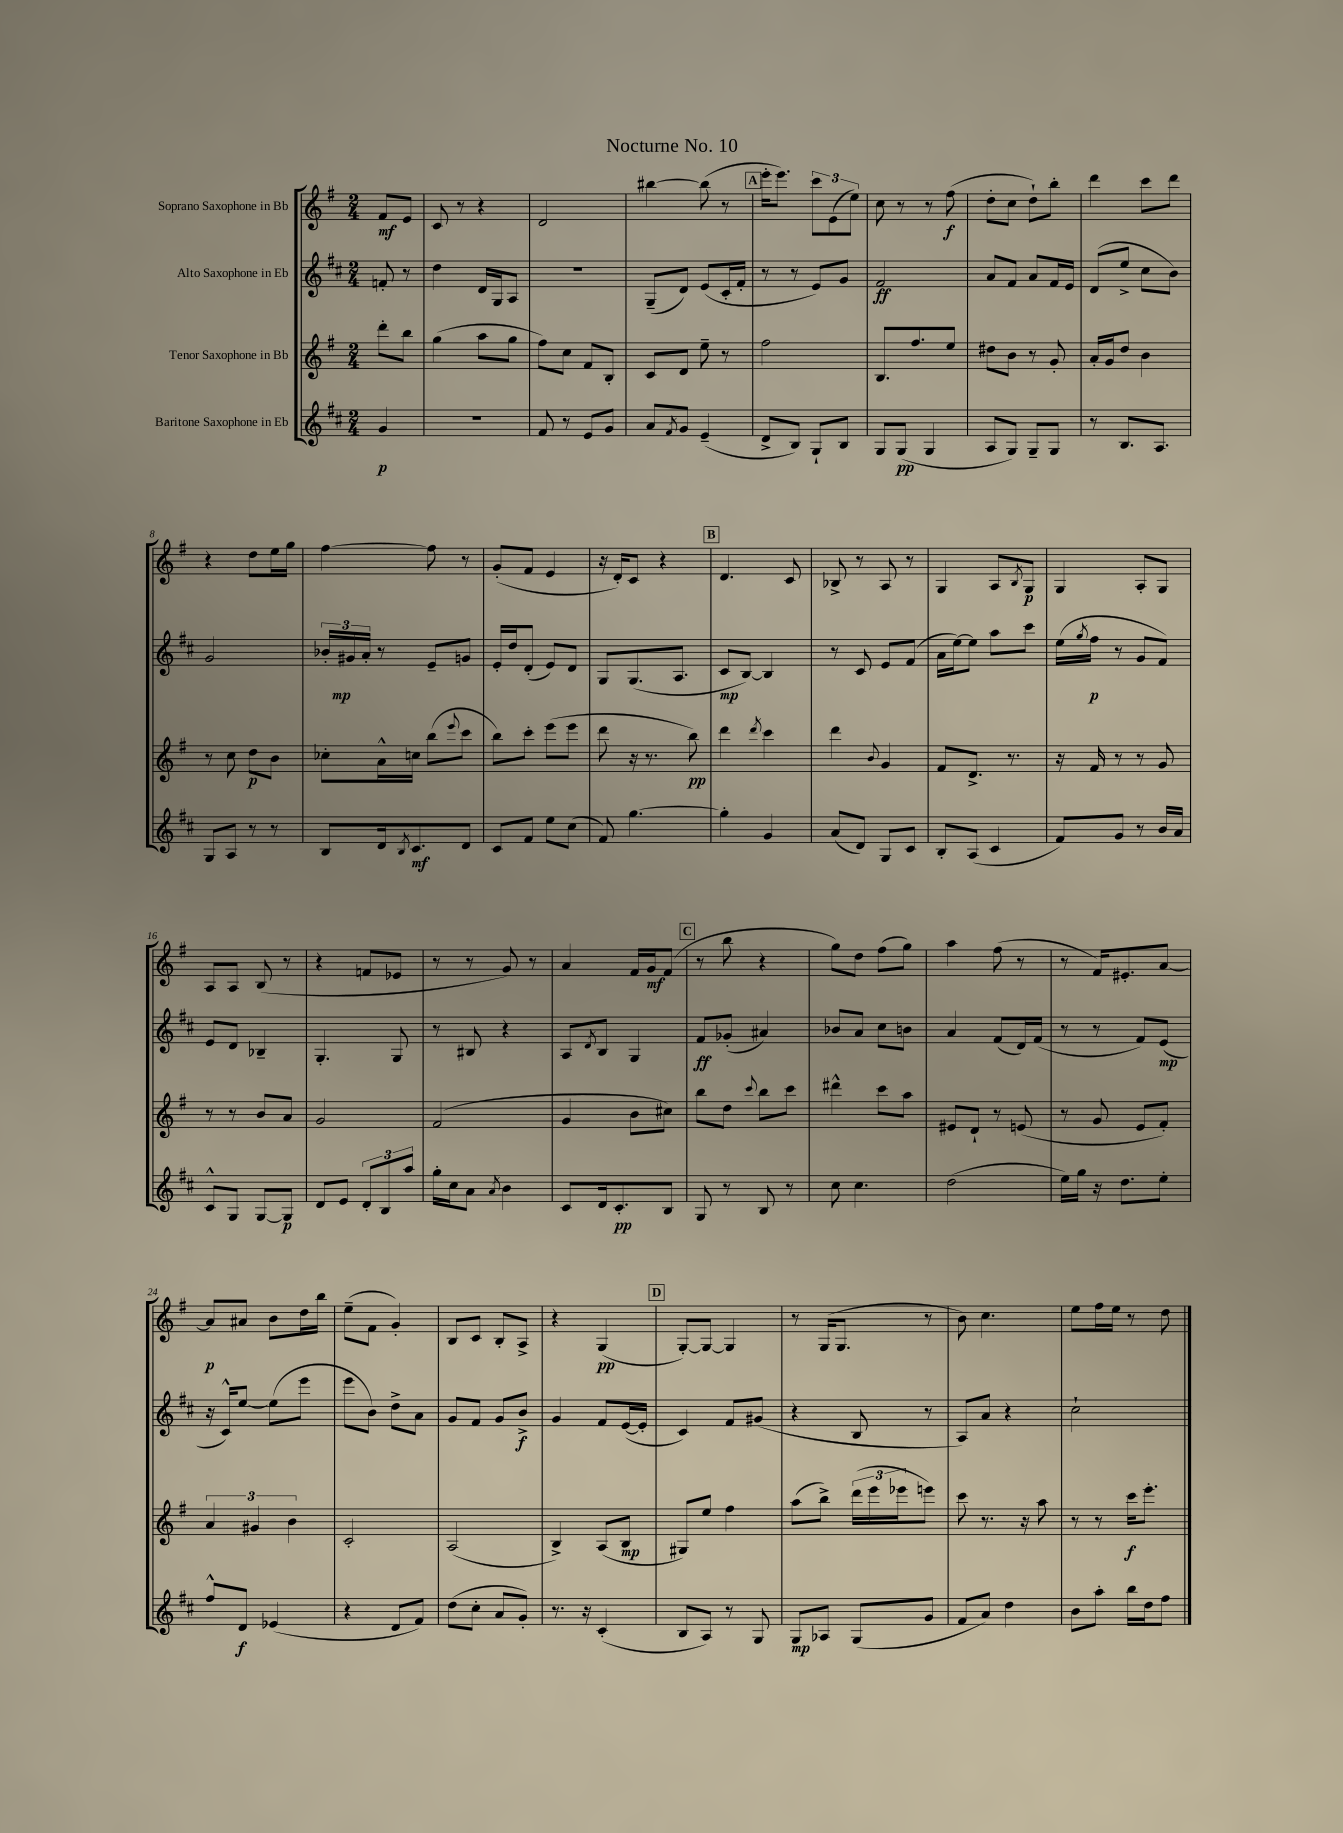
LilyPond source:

\header { title = "Nocturne No. 10" }
<<
\new StaffGroup <<
\new Staff = "s0" \with { instrumentName = "Soprano Saxophone in Bb" } {
    \clef treble \key g \major \numericTimeSignature \time 2/4 \partial 4
    fis'8\mf e'8 |
    c'8 r8 r4 |
    d'2 |
    bis''4~ bis''8( r8 |
    \mark \markup { \box "A" } e'''16-. e'''8.) \tuplet 3/2 { c'''8 e'8( e''8) } |
    c''8 r8 r8 fis''8\f( |
    d''8-. c''8 d''8-!) b''8-. |
    d'''4 c'''8 d'''8 |
    r4 d''8 e''16 g''16 |
    fis''4~ fis''8 r8 |
    g'8-.( fis'8 e'4 |
    r16 d'16-.) c'8 r4 |
    \mark \markup { \box "B" } d'4. c'8 |
    bes8-> r8 a8 r8 |
    g4 a8 \acciaccatura { b8 } g8\p |
    g4 a8-. g8 |
    a8 a8 b8( r8 |
    r4 f'8 ees'8 |
    r8 r8 g'8) r8 |
    a'4 fis'16 g'16\mf fis'8( |
    \mark \markup { \box "C" } r8 b''8 r4 |
    g''8) d''8 fis''8( g''8) |
    a''4 fis''8( r8 |
    r8 fis'16) eis'8.-. a'8~ |
    a'8\p ais'8 b'8 d''16 b''16 |
    e''8--( fis'8 g'4-.) |
    b8 c'8 b8-. a8-> |
    r4 g4\pp( |
    \mark \markup { \box "D" } g8~-.) g8~ g4 |
    r8 g16( g8. r8 |
    b'8) c''4. |
    e''8 fis''16 e''16 r8 d''8 \bar "|." |
}
\new Staff = "s1" \with { instrumentName = "Alto Saxophone in Eb" } {
    \clef treble \key d \major \numericTimeSignature \time 2/4 \partial 4
    f'8-. r8 |
    d''4 d'16 g16 a8 |
    R2 |
    g8--( d'8) e'8( cis'16-. fis'16-. |
    \mark \markup { \box "A" } r8 r8 e'8) g'8 |
    fis'2\ff |
    a'8 fis'8 a'8 fis'16 e'16 |
    d'8( e''8-> cis''8 b'8) |
    g'2 |
    \tuplet 3/2 { bes'16-. gis'16\mp a'16-. } r8 e'8-- g'8 |
    e'16-. d''16 d'8-.( e'8) d'8 |
    g8 g8.( a8. |
    \mark \markup { \box "B" } cis'8\mp b8~) b4 |
    r8 cis'8 e'8 fis'8( |
    a'16 e''16~) e''8 a''8 cis'''8 |
    e''16( \acciaccatura { g''8 } fis''16\p r8 g'8 fis'8) |
    e'8 d'8 bes4-- |
    g4.-. g8 |
    r8 bis8 r4 |
    a8 \acciaccatura { d'8 } b8 g4 |
    \mark \markup { \box "C" } fis'8\ff ges'8-.( ais'4) |
    bes'8 a'8 cis''8 b'8 |
    a'4 fis'8( d'16) fis'16( |
    r8 r8 fis'8) e'8\mp( |
    r16 cis'16-^) e''8~ e''8( e'''8 |
    e'''8 b'8) d''8-> a'8 |
    g'8 fis'8 g'8 b'8->\f |
    g'4 fis'8 e'16~( e'16-. |
    \mark \markup { \box "D" } cis'4) fis'8 gis'8( |
    r4 b8 r8 |
    a8) a'8 r4 |
    cis''2-! \bar "|." |
}
\new Staff = "s2" \with { instrumentName = "Tenor Saxophone in Bb" } {
    \clef treble \key g \major \numericTimeSignature \time 2/4 \partial 4
    d'''8-. b''8 |
    g''4( a''8 g''8 |
    fis''8) c''8 fis'8 b8-. |
    c'8 d'8 e''8-- r8 |
    \mark \markup { \box "A" } fis''2 |
    b8. fis''8. e''8 |
    dis''8 b'8 r8 g'8-. |
    a'16-. g'16 d''8 b'4 |
    r8 c''8 d''8\p b'8 |
    ces''8-. a'16-^ c''16 b''8( \appoggiatura { e'''8 } c'''8 |
    b''8) c'''8-. e'''8( e'''8 |
    d'''8 r16 r8. b''8\pp) |
    \mark \markup { \box "B" } d'''4 \acciaccatura { d'''8 } c'''4 |
    d'''4 \appoggiatura { b'8 } g'4 |
    fis'8 d'8.-> r8. |
    r16 fis'16 r8 r8 g'8 |
    r8 r8 b'8 a'8 |
    g'2 |
    fis'2( |
    g'4 b'8 cis''8) |
    \mark \markup { \box "C" } b''8 d''8 \appoggiatura { c'''8 } b''8 c'''8 |
    dis'''4-^ c'''8 a''8 |
    eis'8 d'8-! r8 e'8( |
    r8 g'8 e'8 fis'8-.) |
    \tuplet 3/2 { a'4 gis'4 b'4 } |
    c'2-. |
    a2( |
    b4->) a8( b8\mp |
    \mark \markup { \box "D" } gis8) e''8 fis''4 |
    a''8( b''8->) \tuplet 3/2 { d'''16( e'''16 ees'''16 } e'''8) |
    c'''8 r8. r16 a''8 |
    r8 r8 c'''16\f e'''8.-. \bar "|." |
}
\new Staff = "s3" \with { instrumentName = "Baritone Saxophone in Eb" } {
    \clef treble \key d \major \numericTimeSignature \time 2/4 \partial 4
    g'4\p |
    r2 |
    fis'8 r8 e'8 g'8 |
    a'8 \acciaccatura { fis'8 } g'8 e'4--( |
    \mark \markup { \box "A" } d'8-> b8) g8-! b8 |
    g8 g8\pp( g4 |
    a8 g8) g8-- g8 |
    r8 b8. a8. |
    g8 a8 r8 r8 |
    b8 d'16 \acciaccatura { b8 } cis'8.\mf d'8 |
    cis'8 fis'8 e''8 cis''8( |
    fis'8) g''4.~ |
    \mark \markup { \box "B" } g''4-. g'4 |
    a'8( d'8) g8 cis'8 |
    b8-. a8( cis'4 |
    fis'8) g'8 r8 b'16 a'16 |
    cis'8-^ g8 g8~ g8\p |
    d'8 e'8 \tuplet 3/2 { d'8-. b8 a''8 } |
    g''16-. cis''16 a'8 \acciaccatura { a'8 } b'4 |
    cis'8 d'16 cis'8.-.\pp b8 |
    \mark \markup { \box "C" } g8 r8 b8 r8 |
    cis''8 cis''4. |
    d''2( |
    e''16) g''16 r16 d''8. e''8-. |
    fis''8-^ d'8\f ees'4( |
    r4 d'8 fis'8) |
    d''8( cis''8-. a'8 g'8-.) |
    r8. r16 cis'4-.( |
    \mark \markup { \box "D" } b8 a8) r8 g8 |
    g8\mp aes8 g8( g'8 |
    fis'8 a'8) d''4 |
    b'8 a''8-. b''16 d''16 fis''8 \bar "|." |
}
>>
>>
